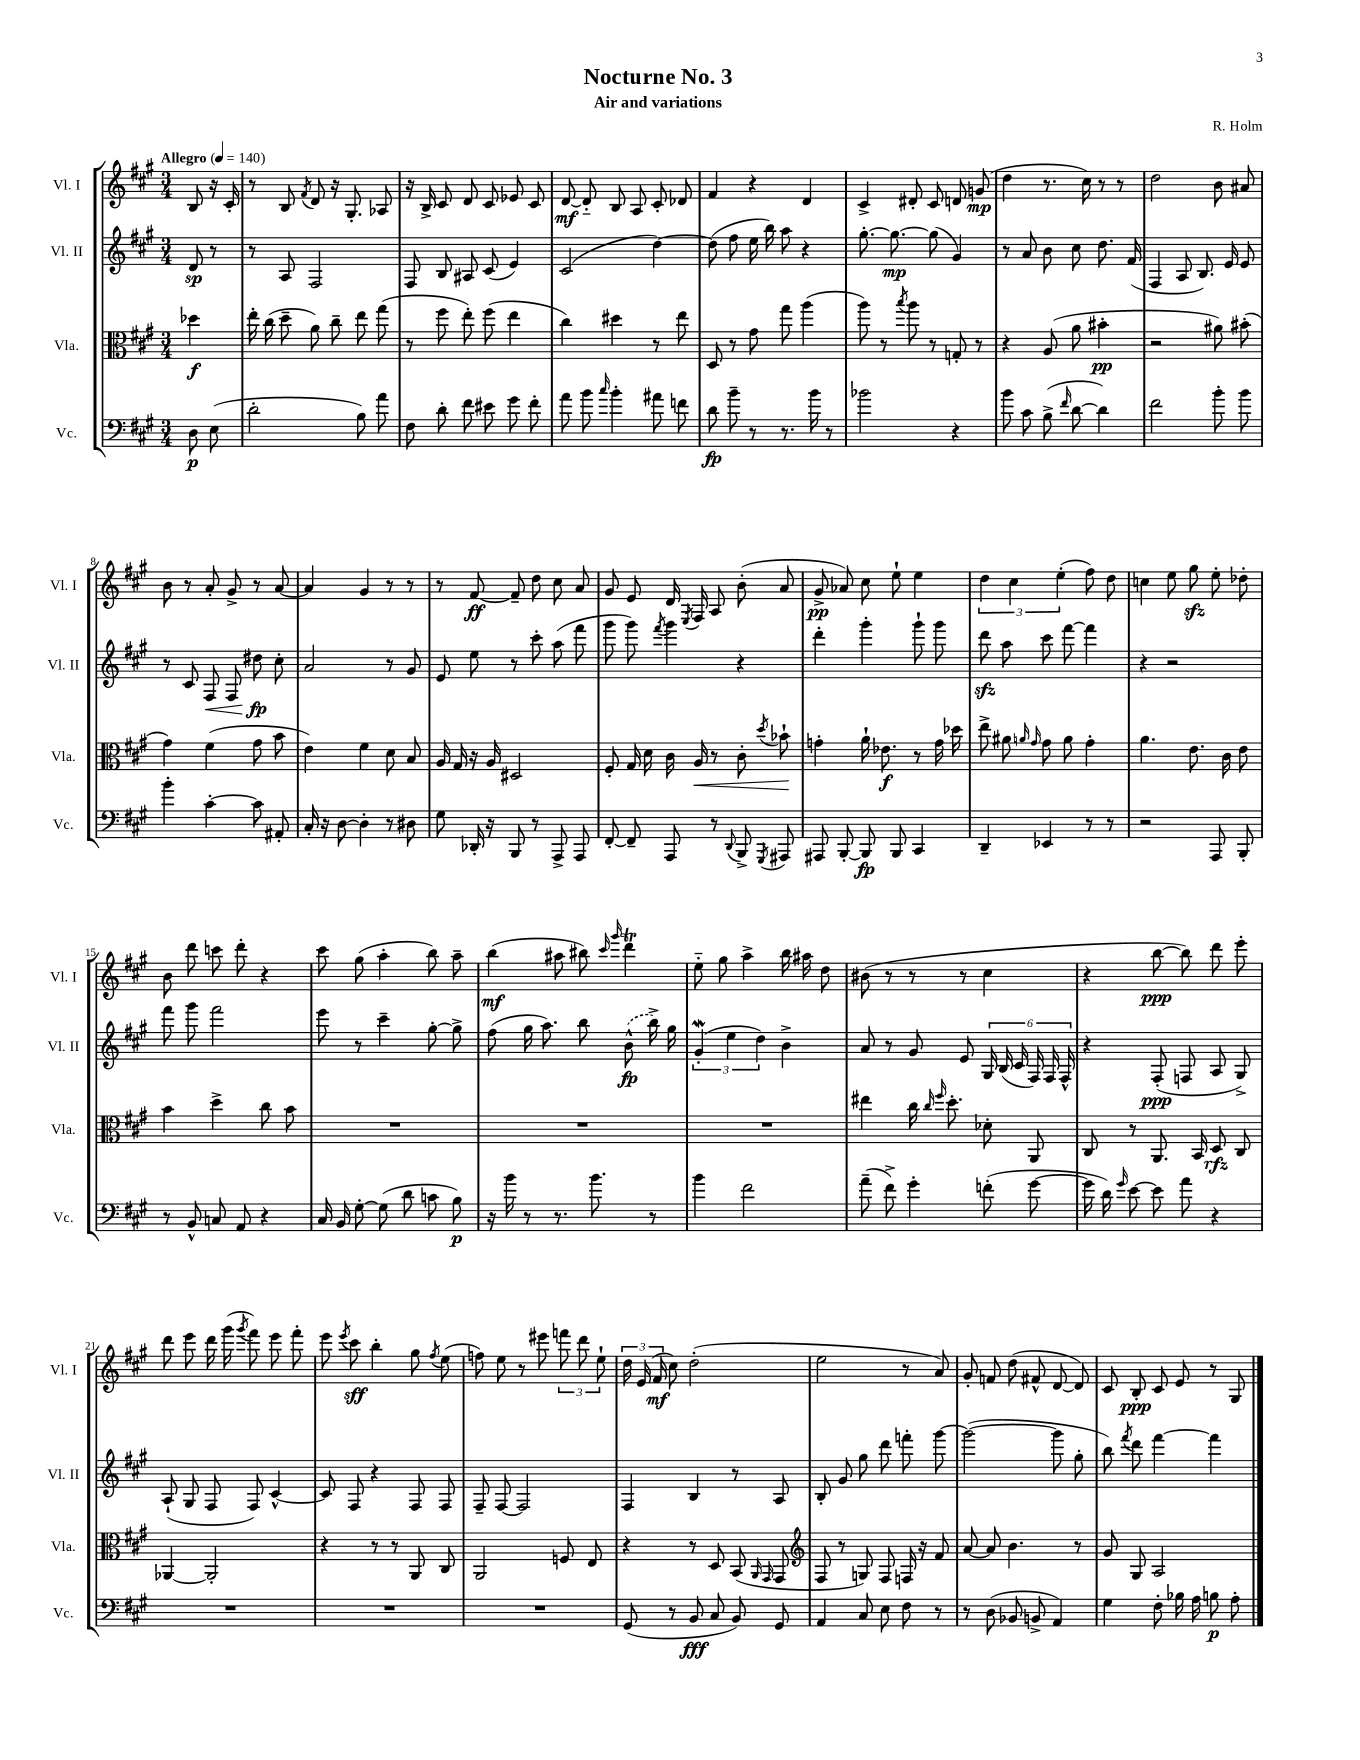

**kern	**kern	**kern	**kern
*staff4	*staff3	*staff2	*staff1
*clefF4	*clefC3	*clefG2	*clefG2
*k[f#c#g#]	*k[f#c#g#]	*k[f#c#g#]	*k[f#c#g#]
*M3/4	*M3/4	*M3/4	*M3/4
*MM140	*MM140	*MM140	*MM140
8D	4dd-	8d	8B
(8E	.	8r	16r
.	.	.	16c#'
=	=	=	=
2d'	16ee'	8r	8r
.	(16cc#	.	.
.	8dd~	8A	8B
.	.	.	8qf#
.	8a)	2F#	8d
.	8cc#~	.	16r
.	.	.	8.G#'
8B)	8ee	.	.
8a	(8gg#	.	8A-
=	=	=	=
8F#	8r	8F#	16r
.	.	.	16B^
8d'	8ff#	8B	8c#
8f#	8ee')	8A#	8d
8e#	(8ff#	(8c#	8c#
8g#	4ee	4e)	8e-
8f#'	.	.	8c#
=	=	=	=
8a	4cc#)	(2c#	[8d
8b	.	.	8d'~]
16qqcc#	.	.	.
4b'	4dd#	.	8B
.	.	.	8A
8a#	8r	[4dd)	8c#'
8f	8ee	.	8d-
=	=	=	=
8d	8D	(8dd]	4f#
8b~	8r	8ff#	.
8r	8g#	16ee	4r
.	.	16bb)	.
8.r	8gg#	8aa	.
.	(4aa	4r	4d
16b	.	.	.
8r	.	.	.
=	=	=	=
2b-	8aa)	[8.gg#'	4c#^
.	8r	.	.
.	.	8.gg#_	.
.	8qbb	.	.
.	8aa	.	8d#'
.	8r	(8gg#]	8c#
4r	8G'	4g#)	8d
.	8r	.	(8g
=	=	=	=
8b	4r	8r	4dd
8c#	.	8a	.
(8B^	(8A	8b	8.r
16qqf#	.	.	.
[8d	8a	8cc#	.
.	.	.	16cc#)
4d])	4b#'	8.dd	8r
.	.	.	8r
.	.	(16f#	.
=	=	=	=
2f#	2r	4F#	2dd
.	.	8A	.
.	.	8.B)	.
8b'	8a#)	.	8b
.	.	16e	.
8b	(8b#'	8e	8a#
=	=	=	=
4b'	4g#)	8r	8b
.	.	8c#	8r
[4c#'	(4f#	8F#	8a'
.	.	8F#	8g#^
8c#]	8g#	8dd#	8r
8AA#'	8b	8cc#'	[8a
=	=	=	=
16C#'	4e)	2a	4a]
16r	.	.	.
[8D	.	.	.
4D']	4f#	.	4g#
8r	8d	8r	8r
8D#	8B	8g#	8r
=	=	=	=
8G#	16A	8e	8r
.	16G#	.	.
16DD-'	16r	8ee	[8f#
16r	16A	.	.
8BBB	2D#	8r	8f#~]
8r	.	8ccc#'	8dd
8AAA^	.	(8aa	8cc#
8AAA	.	8fff#	8a
=	=	=	=
[8FF#'	8F#'	8ggg#	8g#
8FF#~]	16G#	8ggg#)	8e
.	16d	.	.
.	.	8qfff#	.
8AAA	16c#	4ggg#	16d
.	.	.	8qE
.	16A	.	16F#
8r	8r	.	8A
8qqDD	.	.	.
8BBB^	8c#'	4r	(8b'
8qGGG#	8qdd	.	.
8AAA#	8b-`	.	8a
=	=	=	=
8AAA#	4g'	4ddd'	8g#^
[8BBB'	.	.	8a-)
8BBB]	16a`	4ggg#'	8cc#
.	8.e-	.	.
8BBB	.	.	8ee`
4CC#	8r	8ggg#`	4ee
.	16g	8ggg#	.
.	16dd-	.	.
=	=	=	=
4DD~	8ee^	8ddd	6dd
.	8a#	8aa	.
.	.	.	6cc#
.	16qqa	.	.
.	16qqg#	.	.
4EE-	8g#	8ccc#	.
.	.	.	(6ee'
.	8a	[8fff#	.
8r	4g#'	4fff#]	8ff#)
8r	.	.	8dd
=	=	=	=
2r	4.a	4r	4cc
.	.	2r	8ee
.	8.e	.	8gg#
8AAA	.	.	8ee'
.	16c#	.	.
8BBB'	8e	.	8dd-'
=	=	=	=
8r	4b	8fff#	8b
8BB^^	.	8ggg#	8ddd
8C	4dd^	2fff#	8ccc
8AA	.	.	8ddd'
4r	8cc#	.	4r
.	8b	.	.
=	=	=	=
16C#	2.r	8eee	8ccc#
16BB	.	.	.
[8G#'	.	8r	(8gg#
(8G#]	.	4ccc#~	4aa'
8d	.	.	.
8c	.	[8gg#'	8bb)
8B)	.	8gg#^]	8aa~
=	=	=	=
16r	2.r	(8ff#	(4bb
16b	.	.	.
8r	.	16gg#	.
.	.	8.aa)	.
8.r	.	.	8aa#
.	.	8bb	8bb#)
8.b	.	.	.
.	.	.	16qqccc#
.	.	.	16qqggg#
.	.	(8b^^	4ddd
8r	.	16bb^)	.
.	.	16gg#	.
=	=	=	=
4b	2.r	(6g#'	8ee'~
.	.	.	8gg#
.	.	6ee	.
2f#	.	.	4aa^
.	.	6dd)	.
.	.	4b^	16bb
.	.	.	16aa#
.	.	.	8dd
=	=	=	=
(8a~	4ee#	8a	(8b#
8f#^)	.	8r	8r
4g#'	16cc#	8g#	8r
.	16qqcc#	.	.
.	16qqff#	.	.
.	8.dd'	.	.
.	.	8e	8r
(8f'	8d-'	24G#	4cc#
.	.	(24B	.
.	.	24c#	.
[8g#	8AA	24F#)	.
.	.	24F#	.
.	.	24F#^^	.
=	=	=	=
16g#]	8C#	4r	4r
16d)	.	.	.
16qqg#	.	.	.
[8e	8r	.	.
8e]	8.AA	(8F#'	[8bb
8a	.	8F	8bb])
.	16BB	.	.
4r	8D	8A	8ddd
.	8C#	8G#^)	8eee'
=	=	=	=
2.r	[4AA-	(8A`	8ddd
.	.	8G#	8eee
.	2AA-']	8F#	16ddd
.	.	.	(16ggg#
.	.	.	8qggg#
.	.	8F#)	8fff#)
.	.	[4c#^^	8eee
.	.	.	8fff#'
=	=	=	=
2.r	4r	8c#]	8eee
.	.	.	8qeee
.	.	8F#	8ccc#
.	8r	4r	4bb'
.	8r	.	.
.	8AA	8F#	8gg#
.	.	.	8qff#
.	8C#	8F#	(8ee
=	=	=	=
2.r	2AA	8F#~	8ff)
.	.	[8F#	8ee
.	.	2F#]	8r
.	.	.	8eee#
.	8F	.	12fff
.	.	.	12ddd
.	8E	.	.
.	.	.	12ee`
=	=	=	=
(8GG#	4r	4F#	24dd
.	.	.	(24e
.	.	.	24f#
8r	.	.	8cc#)
8BB	8r	4B	(2dd'
8C#	8D	.	.
8BB)	(8BB	8r	.
.	16qqAA	.	.
.	16qqGG#	.	.
8GG#	8GG#	8A	.
=	=	=	=
*	*clefG2	*	*
4AA	8F#	8B'	2ee
.	8r	8g#	.
8C#	8G)	8gg#	.
8E	8F#	8ddd	.
8F#	16F	8fff'	8r
.	16r	.	.
8r	8f#	[8ggg#	8a)
=	=	=	=
8r	[8a	(2ggg#_	8g#'
(8D	8a]	.	8f
8BB-	4.b	.	(8dd
8BB^	.	.	8f#^^
4AA)	.	8ggg#]	[8d
.	8r	8gg#'	8d])
=	=	=	=
4G#	8g#	8bb)	8c#
.	.	8qfff#	.
.	8G#	8ddd	8B'
8F#'	2A	[4fff#	8c#
16B-	.	.	8e
16A	.	.	.
8B	.	4fff#]	8r
8A'	.	.	8G#
==	==	==	==
*-	*-	*-	*-
